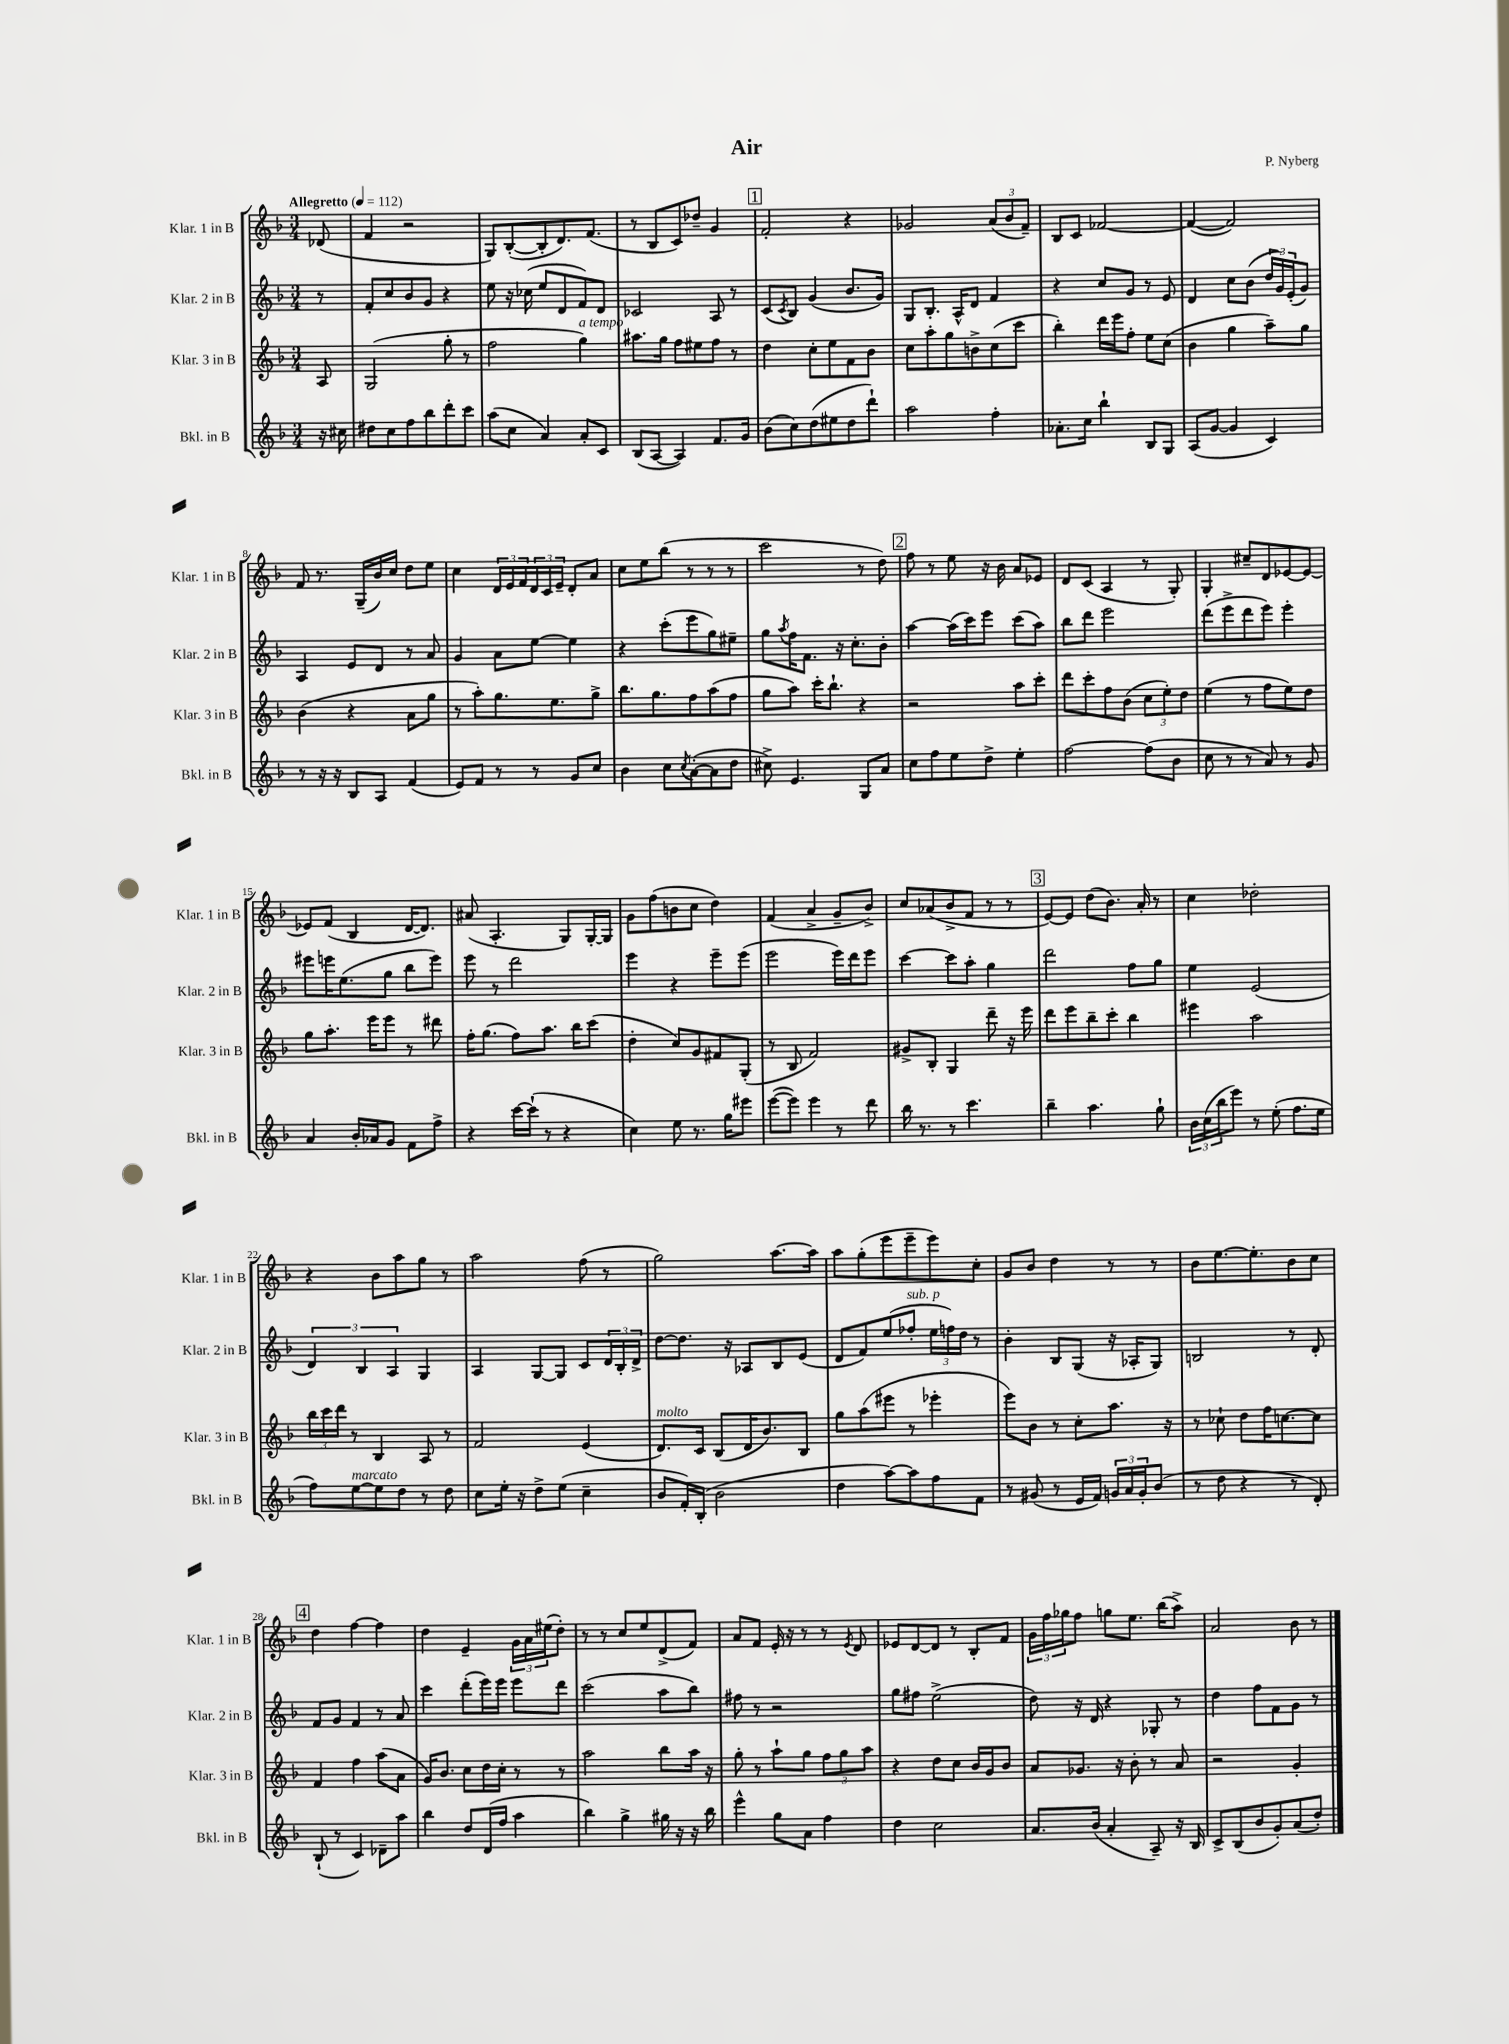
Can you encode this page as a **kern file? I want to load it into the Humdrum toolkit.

**kern	**kern	**kern	**kern
*part4	*part3	*part2	*part1
*staff4	*staff3	*staff2	*staff1
*I"Bkl. in B	*I"Klar. 3 in B	*I"Klar. 2 in B	*I"Klar. 1 in B
*I'Bkl. in B	*I'Klar. 3 in B	*I'Klar. 2 in B	*I'Klar. 1 in B
*clefG2	*clefG2	*clefG2	*clefG2
*k[b-]	*k[b-]	*k[b-]	*k[b-]
*M3/4	*M3/4	*M3/4	*M3/4
*MM112	*MM112	*MM112	*MM112
=	=	=	=
!	!	!	!LO:TX:a:B:t=Allegretto
16r	8A/	8r	(8d-X/
16cc#X\	.	.	.
=1	=1	=1	=1
8dd#X\L	(2G/	8f'/L	4f/
8cc\	.	8cc/	.
8ff\	.	8b-/	2r
8bb-\	.	8g/J	.
8ddd'\	8gg'\	4r	.
8ccc\J	8r	.	.
=2	=2	=2	=2
(8aa\L	2ff\	8ee\	8G/L)
8cc\J	.	16r	([8B-'/
.	.	(16cc-X\	.
4a/)	.	8ee/L	8B-'/]
.	.	8d/	8.d/)
!	!LO:TX:a:i:t=a tempo	!	!
8a'/L	4gg\)	8f/)	.
.	.	.	(8.f/J
8c/J	.	8d/J	.
=3	=3	=3	=3
(8B-/L	8.aa#X\L	2c-X/	8r
[8A/J	.	.	8B-/L
.	16gg\Jk	.	.
4A/])	8ff\L	.	8c/)
.	8ee#X\	.	8dd-X~/J
8.f/L	8ff\J	8A/	4g/
.	8r	8r	.
16g/Jk	.	.	.
!!LO:REH:place=s1:t=1
=4	=4	=4	=4
(8b-\L	4dd\	(8c/L	2f'/
.	.	8qc/	.
8cc\)	.	8B-/J)	.
(8dd\	8cc'\L	(4g/	.
8ee#X\	8ee\	.	.
8dd\	8f\	8.b-/L	4r
8ddd`\J)	8b-\J	.	.
.	.	16g/Jk)	.
=5	=5	=5	=5
2aa\	8cc\L	8G/L	2g-X/
.	8aa'\	8.B-'/J	.
.	8gg\	.	.
.	.	16A^^/KL	.
.	8bn^\	8d/J	.
4ff'\	(8cc\	4f/	(12a/L
.	.	.	12b-/
.	8ccc\J	.	.
.	.	.	12f~/J)
=6	=6	=6	=6
8.a-X'\L	4bb-'\)	4r	8B-/L
.	.	.	8c/J
16cc\Jk	.	.	.
4bb-`\	16ddd\LL	8cc/L	[2f-X/
.	16eee\J	.	.
.	8ff'\J	8g/J	.
8B-/L	8ee\L	8r	.
8G/J	(8cc\J	8e/	.
=7	=7	=7	=7
(8A/L	4b-\	4d/	(4f-/_
[8g/J	.	.	.
4g/]	4gg\	8cc\L	2f-/])
.	.	(8b-\J	.
4c/)	8aa~\L)	24dd/LL	.
.	.	24g/)	.
.	.	(24e'/J	.
.	8gg\J	8g/J)	.
!!LO:LB:g=z
=8	=8	=8	=8
8r	(4b-\	4A/	8f/
16r	.	.	8.r
16r	.	.	.
8B-/L	4r	8e/L	.
.	.	.	(16G~/LL
8A/J	.	8d/J	16b-/)
.	.	.	16cc/JJ
(4f/	8a\L	8r	8dd\L
.	8gg\J	8a/	8ee\J
=9	=9	=9	=9
8e/L)	8r	4g/	4cc\
8f/J	8aa'\L)	.	.
8r	8.gg\	8a\L	24d/LL
.	.	.	24e/
.	.	.	24f/
8r	.	[8ee\J	24d/
.	.	.	24c/
.	8.ee\	.	.
.	.	.	24e~/JJ
8g/L	.	4ee\]	8d'/L
8cc/J	8gg^\J	.	8a/J
=10	=10	=10	=10
4b-\	8.bb-\L	4r	8cc\L
.	.	.	8ee\
.	8.gg\	.	.
8cc\L	.	(8ccc'\L	(8bb-\J
8qcc/	.	.	.
([8a'\	8ff\	8eee\	8r
8a\]	(8aa\	8gg\)	8r
8dd\J	8ff\J	8ee#X~\J	8r
=11	=11	=11	=11
8cc#X^\)	8gg\L	8gg\L	2ccc\
.	.	8qaa/	.
4.e/	8aa\J)	16ff\K	.
.	.	8.f\J	.
.	16ccc'\KL	.	.
.	8.bb-`\J	.	.
.	.	16r	.
.	.	8.cc'\L	.
8G/L	4r	.	8r
8a/J	.	8b-'\J	8dd\)
!!LO:REH:place=s1:t=2
=12	=12	=12	=12
8cc\L	2r	[4aa\	8ff\
8ff\	.	.	8r
8ee\	.	(16aa\LL]	8ee\
.	.	16ccc\J)	.
8dd^\J	.	8eee\J	16r
.	.	.	16b-\
4ee'\	8aa\L	(8ccc\L	8a/L
.	8ccc'\J	8aa\J)	8e-X/J
=13	=13	=13	=13
[2ff\	8ddd\L	8bb-\L	8d/L
.	8ccc'\	8ddd\J	(8c/J
.	8ff\	2eee\	4A/
.	(8b-\J	.	.
(8ff\L]	12cc\L	.	8r
.	12ee'\)	.	.
8b-\J	.	.	8G'/)
.	12dd\J	.	.
=14	=14	=14	=14
8cc\	(4ee\	(8ddd\L	4G'/
8r	.	8eee^\	.
8r	8r	8ddd\	8cc#X~/L
8a/)	8ff\L	8eee\J)	8d/
8r	8ee\)	4eee'\	[8e-X/
8g/	8dd\J	.	8e-/J_
!!LO:LB:g=z
=15	=15	=15	=15
4a/	8gg\L	8eee#X\L	8e-X/L]
.	8.aa'\J	16eeen\K	(8f/J
.	.	(8.ee\	.
16b-'/LL	.	.	4B-/
16a-X/J	16eee\KL	.	.
8g/J	8eee\J	8gg\J	.
8f\L	8r	8bb-\L	[16d/KL
.	.	.	8.d/J])
8ff^\J	8ddd#X\	8eee\J)	.
=16	=16	=16	=16
4r	16ff'\KL	8eee\	(8a#X/
.	(8.gg\J	.	.
.	.	8r	4.A'/
[16ccc\LL	8ff\L)	2ddd\	.
(16ccc`\JJ]	.	.	.
8r	8.aa\J	.	.
4r	.	.	8G/L)
.	16bb-\KL	.	.
.	(8ccc\J	.	[16G'/L
.	.	.	16G/JJ]
=17	=17	=17	=17
4cc\)	4dd'\	4eee\	8g\L
.	.	.	(8ff\
8ee\	8cc/L)	4r	8bn\
8.r	8g/	.	8cc\J
.	8f#X/	8eee~\L	4dd\)
16gg\KL	.	.	.
8eee#X\J	(8G'/J	(8eee\J	.
=18	=18	=18	=18
([8eee\L	8r	2eee\	(4f/
8eee\J])	8B-/	.	.
4eee\	2f/)	.	4a^/
8r	.	16eee\LL)	8g~/L
.	.	16ddd\J	.
8ddd\	.	8eee\J	8b-^/J)
=19	=19	=19	=19
16bb-\	8g#X^/L	[4ccc\	8cc/L
8.r	.	.	.
.	8B-'/J	.	(8a-X/
8r	4G/	8ccc\L]	8b-^/
4.ccc\	.	8aa'\J	8f/J
.	8ddd~\	4gg\	8r
.	16r	.	8r
.	16eee\	.	.
!!LO:REH:place=s1:t=3
=20	=20	=20	=20
4bb-~\	8ddd\L	2ddd\	[8e/L)
.	8eee\	.	8e/J]
4.aa\	8bb-~\	.	(8dd\L
.	8ccc'\J	.	8.b-\J)
.	4bb-\	8ff\L	.
.	.	.	16a'/
8gg`\	.	8gg\J	8r
=21	=21	=21	=21
24b-\LL	4eee#X\	4ee\	4cc\
(24cc\	.	.	.
24bb-\J	.	.	.
8eee\J)	.	.	.
8r	2aa\	(2e/	2dd-X'\
(8ee'\	.	.	.
8.ff\L	.	.	.
16ee\Jk	.	.	.
!!LO:LB:g=z
=22	=22	=22	=22
8ff\L)	24bb-\LL	6d/)	4r
.	24ccc\	.	.
.	24ddd\JJ	.	.
!LO:TX:a:i:t=marcato	!	!	!
[8ee\	8r	.	.
.	.	6B-/	.
8ee\]	4B-/	.	8b-\L
.	.	6A/	.
8dd\J	.	.	8aa\
8r	8A/	4G/	8gg\J
8dd\	8r	.	8r
=23	=23	=23	=23
8cc\L	2f/	4A/	2aa\
16ee'\Jk	.	.	.
16r	.	.	.
8dd^\L	.	[8G/L	.
(8ee\J	.	8G/J]	.
4cc~\	(4e/	8c/L	(8ff\
.	.	24d/L	8r
.	.	24B-'/	.
.	.	24d^/JJ	.
=24	=24	=24	=24
!	!LO:TX:a:i:t=molto	!	!
8b-/L	8.d/L)	[8dd\L	2gg\)
16f'/L)	.	8.dd\J]	.
(16B-'/JJ	16c/Jk	.	.
2b-\	(8B-/L	.	.
.	.	16r	.
.	16d/K	8A-X/L	.
.	8.b-/)	.	.
.	.	8B-/	[8.aa\L
.	8B-/J	(8e/J	.
.	.	.	16aa\Jk]
=25	=25	=25	=25
4dd\	8gg\L	8d/L	8aa\L
.	(8aa\	8f/)	(8gg'\
[8aa\L)	8eee#X\J	(8ee/	8eee\
!	!	!LO:TX:a:i:t=sub. p	!
8aa\]	8r	8ff-X'/J	8eee~\
8ff\	4eee-X'\	24ee\LL	8eee\)
.	.	24ffn\)	.
.	.	24dd\JJ	.
8f\J	.	8r	8cc'\J
=26	=26	=26	=26
8r	8eee\L)	4b-'\	8g/L
(8g#X/	8b-\J	.	8b-/J
8r	8r	8B-/L	4dd\
16e/LL	8cc'\L	(8G/J	.
16f/JJ)	.	.	.
24gn/LL	8.aa\J	16r	8r
24a/	.	.	.
.	.	16A-X'/KL	.
24g'/J	.	.	.
(8b-/J	.	8G/J)	8r
.	16r	.	.
=27	=27	=27	=27
8r	8r	2Bn/	8b-\L
8dd\	8cc-X`\	.	[8.ee\
4r	8dd\L	.	.
.	.	.	8.ee'\]
.	16ff\K	.	.
.	[8.ccn\	.	.
8r	.	8r	8b-\
8d'/)	8cc\J]	8d'/	8cc\J
!!LO:LB:g=z
!!LO:REH:place=s1:t=4
=28	=28	=28	=28
(8B-`/	4f/	8f/L	4dd\
8r	.	8g/J	.
4c/)	4ff\	4f/	[4ff\
8d-X~\L	(8aa\L	8r	4ff\]
8aa\J	8a\J	8a/	.
=29	=29	=29	=29
4bb-\	16g/KL)	4ccc\	4dd\
.	8.b-/J	.	.
8dd/L	8cc\L	(8ddd'\L	4e~/
(16d/L	16dd\L	16eee\L)	.
16ff/JJ	16cc'\JJ	16eee\JJ	.
4aa\	8r	8eee\L	24g\LL
.	.	.	24a\
.	.	.	(24ee#X\J
.	8r	8ddd\J	8dd'\J)
=30	=30	=30	=30
4bb-\)	2aa\	(2ccc\	8r
.	.	.	8r
4gg^\	.	.	8cc/L
.	.	.	8ee/
16gg#X\	8bb-\L	8aa\L	(8d^/
16r	.	.	.
16r	16aa\Jk	8bb-\J)	8f/J)
16bb-\	16r	.	.
=31	=31	=31	=31
4eee^^\	8gg'\	8ff#X\	8a/L
.	8r	8r	8f/J
8gg\L	8aa`\L	2r	16e'/
.	.	.	16r
8a\J	8gg\J	.	8r
4ff\	12ff\L	.	8r
.	12gg\	.	.
.	.	.	8qe/
.	.	.	8d/
.	12aa\J	.	.
=32	=32	=32	=32
4dd\	4r	8gg\L	8e-X/L
.	.	8ff#X\J	[8d/
2cc\	8dd\L	(2ee^\	8d/J]
.	8cc\J	.	8r
.	16b-/LL	.	8B-'/L
.	16g/J	.	.
.	8b-/J	.	8f/J
=33	=33	=33	=33
8.a/L	8a/L	8dd\)	24g\LL
.	.	.	24ff\
.	.	.	24gg-X\J
.	8.g-X/J	16r	8ff\J
(16b-/Jk	.	16d/	.
4a'/	.	4r	8ggn\L
.	16r	.	.
.	8b-'\	.	8.ee\J
8A~/)	8r	8G-X'/	.
.	.	.	(16bb-\KL
16r	8a/	8r	8aa^\J)
16B-/	.	.	.
=34	=34	=34	=34
8c^/L	2r	4dd\	2a/
(8B-/	.	.	.
8b-/	.	8ff\L	.
8g'/)	.	8f\	.
(8a/	4g'/	8g\J	8b-\
8dd'/J)	.	8r	8r
==	==	==	==
*-	*-	*-	*-
